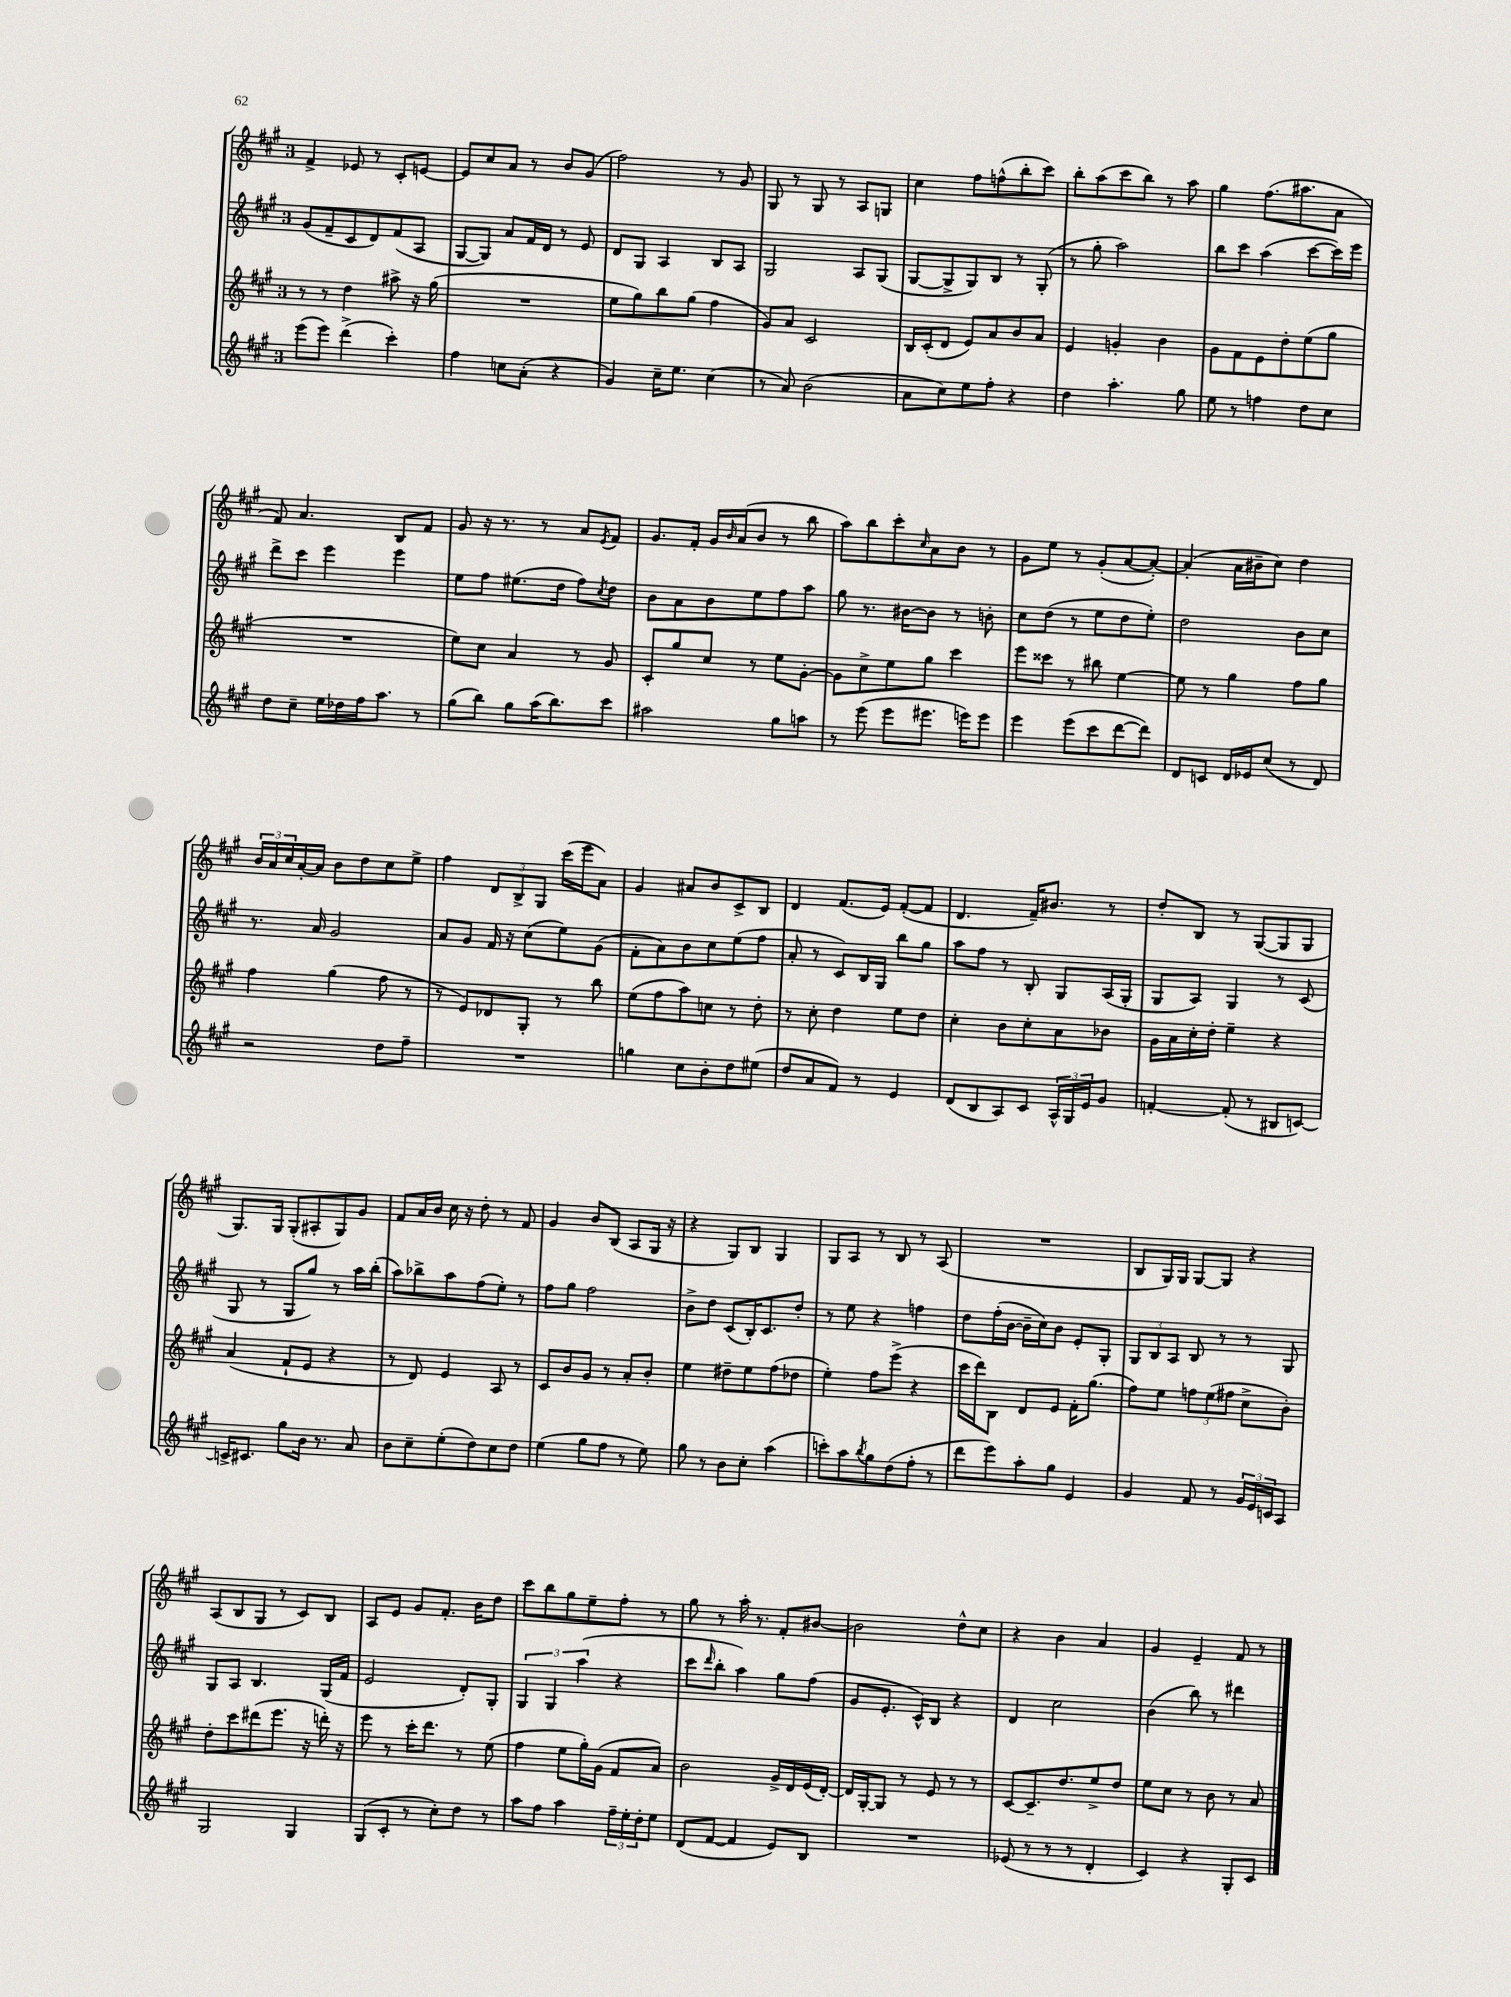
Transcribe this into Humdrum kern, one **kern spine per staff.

**kern	**kern	**kern	**kern
*part4	*part3	*part2	*part1
*staff4	*staff3	*staff2	*staff1
*clefG2	*clefG2	*clefG2	*clefG2
*k[f#c#g#]	*k[f#c#g#]	*k[f#c#g#]	*k[f#c#g#]
*M3/4	*M3/4	*M3/4	*M3/4
=9	=9	=9	=9
(8eee\L	8r	(8g#/L	4f#^/
8eee\J)	8r	8f#~/	.
(4ddd^\	4dd\	8c#/	8e-X/
.	.	8d/)	8r
4ccc#'\)	8aa#X^\	(8f#/	8c#'/L
.	16r	8A/J	[8en/J
.	(16gg#\	.	.
=10	=10	=10	=10
4ff#\	2.r	[8G#/L	8e/L]
.	.	8G#/J])	8cc#/
8ccn\L	.	8a/L	8a/J
(8a'\J	.	16f#/L	8r
.	.	16d/JJ	.
4r	.	8r	8b/L
.	.	8e/	(8g#/J
=11	=11	=11	=11
4g#/)	8ee\L	8d/L	2ff#\)
.	8gg#\)	8G#/J	.
16cc#~\KL	8bb\	4A/	.
8.ee\J	.	.	.
.	(8gg#\J	.	.
(4cc#\	4ff#\	8B/L	8r
.	.	8A/J	8g#/
=12	=12	=12	=12
8r	8g#/L)	2G#/	8G#/
8a/)	8a/J	.	8r
(2b\	2c#/	.	8G#/
.	.	.	8r
.	.	8A/L	8A/L
.	.	(8G#/J	8Gn/J
=13	=13	=13	=13
8a\L	16B/LL	[8G#/L	4cc#\
.	(16c#'/J	.	.
8cc#\)	8d/J	8G#^/]	.
8ee\	8e/L)	8G#/)	8ff#\L
8ff#'\J	8a/	8B/J	(8ffn^^\
4r	8b/	8r	8bb'\
.	8a/J	(8G#'/	8ccc#\J)
=14	=14	=14	=14
4dd\	4e/	8r	8bb'\L
.	.	8gg#'\	(8aa\
4.aa'\	4gn'/	2aa\)	8ccc#\
.	.	.	8bb\J)
.	4b\	.	8r
8gg#\	.	.	8aa\
=15	=15	=15	=15
8ee\	8g#\L	8bb\L	4gg#\
8r	8f#\	8ccc#\J	.
4ffn\	8e\	(4aa\	(8.ff#\L
.	8dd'\	.	.
.	.	.	8.aa#X\
8dd\L	(8ee\	[8ccc#\L	.
8cc#\J	8gg#\J	16ccc#\L])	8a\J
.	.	16eee\JJ	.
!!LO:LB:g=z
=16	=16	=16	=16
8dd\L	2.r	8ddd^\L	8f#/)
8cc#~\J	.	8ccc#\J	4.a/
16ee\LL	.	4eee\	.
16dd-X\	.	.	.
16ff#\J	.	.	.
8.aa\J	.	.	.
.	.	4eee\	8B/L
8r	.	.	8f#/J
=17	=17	=17	=17
(8gg#\L	8ee\L)	8ee\L	8g#/
8bb\J)	8cc#\J	8ff#\J	16r
.	.	.	8.r
8gg#\L	4a/	(8.ee#X\L	.
(16aa\K	.	.	8r
8.bb\)	.	16dd\Jk	.
.	8r	8ff#\L)	8a/L
.	.	8qcc#/	8qe/
8ccc#\J	8g#/	8dd\J	8f#/J
=18	=18	=18	=18
2aa#X\	8c#'/L	8b\L	8.g#/L
.	8gg#/	8a\	.
.	.	.	16f#'/Jk
.	8cc#/J	8b\	16g#/LL
.	.	.	16qqb/
.	.	.	(16a/J
.	8r	8ee\	8b/J
8gg#\L	8ee\L	8ff#\	8r
8aan\J	[8g#'\J	8aa\J	8bb\
=19	=19	=19	=19
8r	8g#\L]	8gg#\	8aa\L)
(8eee\	8cc#^\	8.r	8bb\
8eee\L	8ee\	.	8ccc#'\
.	.	[16b#X\KL	.
.	.	.	16qqcc#/
8.eee#X\J	8gg#\J	8b#\J]	8a\
.	4ccc#\	8r	8b\J
16eeen\KL)	.	.	.
8eee\J	.	8bn'\	8r
=20	=20	=20	=20
4eee\	8eee\L	8cc#\L	8g#\L
.	8ccc##X\J	(8dd\J	8ee\J
(8eee\L	8r	8r	8r
8ccc#\	8bb#X\	8ee\L	(8g#'/L
[8ddd\	[4ee\	8dd\	[8a/
8ddd\J])	.	8ee'\J)	8a'/J_)
=21	=21	=21	=21
8d/L	8ee\]	2dd\	(4a'/]
8cn/J	8r	.	.
16d/LL	4gg#\	.	16a\LL
16e-X/J	.	.	16b#X~\J
(8cc#/J	.	.	8cc#\J)
8r	8ff#\L	8b\L	4dd\
8d/)	8gg#\J	8cc#\J	.
!!LO:LB:g=z
=22	=22	=22	=22
2r	4ff#\	8.r	24b/LL
.	.	.	24a/
.	.	.	24cc#/
.	.	.	[16a'/
.	.	16a/	16a/JJ]
.	(4gg#\	2g#/	8b\L
.	.	.	8dd\
8dd\L	8ff#\	.	8cc#\
8ff#~\J	8r	.	8ee^\J
=23	=23	=23	=23
2.r	8r	8a/L	4ff#\
.	8e/L)	8g#/J	.
.	8d-X/	16f#/	12d/L
.	.	16r	.
.	.	.	12B^/
.	8G#'/J	(8cc#\L	.
.	.	.	12G#/J
.	8r	8ee\)	(16ccc#\LL
.	.	.	16eee\J
.	8bb\	(8g#\J	8a\J)
=24	=24	=24	=24
4ggn\	(8ee\L	8f#'\L	4g#/
.	8ff#\	8a\)	.
8cc#\L	8aa\)	8b\	8a#X/L
8b'\	8ccn\J	8cc#\	8b/
8dd\	8r	(8ee\	8c#^/
(8ee#X\J	8dd'\	8ff#\J	8B/J
=25	=25	=25	=25
8dd/L	8r	8a'/	4d/
8a/	8cc#'\	8r	.
8f#/J)	4dd\	8c#/L)	(8.f#/L
8r	.	16B/L	.
.	.	16G#/JJ	16e/Jk)
4e/	8ee\L	8bb\L	([8f#'/L
.	8dd\J	8gg#\J	8f#/J]
=26	=26	=26	=26
(8d/L	4cc#'\	8aa\L	4.d/
8B/	.	8ff#\J	.
8A/)	8b\L	8r	.
8c#/J	8cc#'\	8B'/	16f#~/KL)
.	.	.	8.b#X/J
24A^^/LL	8a\	8G#/L	.
24G#/	.	.	.
24e/J	.	.	.
8g#/J	8b-X\J	(16A/L	8r
.	.	16G#'/JJ	.
=27	=27	=27	=27
[4fn'/	16g#\LL	8G#/L	8dd'/L
.	16a\	.	.
.	16cc#'\	8A/J)	8B/J
.	16dd'\JJ	.	.
(8f'/]	4ee~\	4G#/	8r
8r	.	.	([8G#/L
8B#X/L	4r	8r	8G#/]
[8cn/J)	.	(8c#/	8G#/J
!!LO:LB:g=z
=28	=28	=28	=28
16cn^/KL]	(4a/	8G#/	8.G#/L)
8.c#X/J	.	.	.
.	.	8r	.
.	.	.	16G#/Jk
8gg#\L	8f#`/L	8G#/L	(8G#'/L
16b\Jk	8e/J	8gg#/J)	8A#X'/
8.r	.	.	.
.	4r	8r	8G#/)
8a/	.	16aa\LL	8g#/J
.	.	(16bb'\JJ	.
=29	=29	=29	=29
8b\L	8r	8aa\L)	8f#/L
8cc#~\	8d/)	8bb-X^\	16a/L
.	.	.	16b/JJ
(8ee'\	4e/	8aa\	16cc#\
.	.	.	16r
8dd\)	.	(8ff#\	8dd'\
8cc#\	8A/	8ee'\J)	8r
8dd\J	8r	8r	8f#/
=30	=30	=30	=30
(4ee\	8c#/L	8ff#\L	4g#/
.	8b/	8gg#\J	.
8gg#\L	8g#/J	2ff#\	8b/L
8ff#\J	8r	.	(8B/J
8r	8a'/L	.	8A/L
8ee\)	8b'/J	.	16G#/Jk
.	.	.	16r
=31	=31	=31	=31
8gg#\	4ee\	8b^\L	4r
8r	.	8dd\J	.
8b\L	8dd#X~\L	(8c#/L	8G#/L)
8cc#'\J	8ee\	16B'/K)	8B/J
.	.	8.c#/	.
(4aa\	(8ff#\	.	4G#/
.	8dd-X\J	8dd'/J	.
=32	=32	=32	=32
8cccn'\L)	4ee'\)	8r	8G#/L
8aa\	.	8ee\	8A/J
8qbb/	.	.	.
8gg#\	8ff#\L	4r	8r
(8dd\	(8eee^\J	.	8B/
8ff#'\J	4r	4ffn\	8r
8r	.	.	(8A/
=33	=33	=33	=33
8ddd\L	16ccc#\LL	8dd\L	2.r
.	16ddd\J)	.	.
8eee\)	8B\J	(16ff#'\L	.
.	.	[16b\JJ	.
8aa'\	8d/L	16b~\LL]	.
.	.	16cc#\J)	.
8gg#\J	8e/J	8b\J	.
4e/	16f#'\KL	8e'/L	.
.	(8.gg#\J	.	.
.	.	8G#'/J	.
=34	=34	=34	=34
4g#/	8ff#\L)	12G#/L	8B/L
.	.	12B/	.
.	8ee\J	.	16G#/L)
.	.	12A/J	.
.	.	.	16G#/JJ
8f#/	12ffn\L	8B/	[8G#/L
.	(12ee\	.	.
8r	.	8r	8G#/J]
.	12ff#X\J	.	.
24g#/LL	8cc#^\L	8r	4r
24e/	.	.	.
24cn/J	.	.	.
8A/J	8b'\J)	8G#/	.
!!LO:LB:g=z
=35	=35	=35	=35
2G#/	8dd'\L	8G#/L	(8A/L
.	8ccc#\	8A/J	8B/
.	(8ddd#X\	4.B/	8G#/J
.	8.eee\J	.	8r
4G#/	.	.	8c#/L)
.	16r	.	.
.	16dddn'\)	(16G#/LL	8B/J
.	16r	16f#/JJ	.
=36	=36	=36	=36
(8G#/L	8eee\	2e/	8A/L
8c#'/J	8r	.	8e/J
8r	16ccc#'\KL	.	8g#/L
.	8.ddd\J	.	.
8cc#'\L)	.	.	8.f#'/J
8dd\J	8r	8d'/L)	.
.	.	.	16b\KL
8r	(8ee\	8G#'/J	8dd\J
=37	=37	=37	=37
8aa\L	4ff#\	6G#/	8ccc#\L
8ff#\J	.	.	8bb\
.	.	6G#/	.
4aa\	8ee\L	.	8gg#\
.	.	(6aa\	.
.	16gg#'\L)	.	8ee~\
.	(16g#\JJ	.	.
24ff#~\LL	8f#/L	4r	8ff#'\J
24ee'\	.	.	.
24dd'\J	.	.	.
8ee\J	8a/J)	.	8r
=38	=38	=38	=38
(8d/L	2b\	8ccc#\L	8gg#\
.	.	16qqddd/	.
[8f#/J	.	8bb'\J	8r
4f#/]	.	4aa\)	16aa'\
.	.	.	8.r
8e/L)	16g#^/LL	8gg#\L	8f#'/L
.	16d/	.	.
8B/J	(16e/	(8ff#\J	[8b#X/J
.	[16d'/JJ)	.	.
=39	=39	=39	=39
2.r	16d/LL]	8g#/L	2b#\]
.	[16G#'/J	.	.
.	8G#/J]	8.e'/J	.
.	8r	.	.
.	.	16c#^^/KL)	.
.	8e/	8B/J	.
.	8r	4r	8dd^^\L
.	8r	.	8cc#\J
=40	=40	=40	=40
(8e-X/	[8c#/L	4d/	4r
8r	8.c#~/]	.	.
8r	.	2cc#\	4b\
.	8.dd/	.	.
8r	.	.	.
4d'/	8ee^/	.	4a/
.	8dd/J	.	.
=41	=41	=41	=41
4c#/)	8ee\L	(4b\	4g#/
.	8cc#\J	.	.
4r	8r	8bb\)	4e~/
.	8b\	8r	.
8G#'/L	8r	4ddd#X\	8f#/
8c#/J	8a/	.	8r
==	==	==	==
*-	*-	*-	*-
